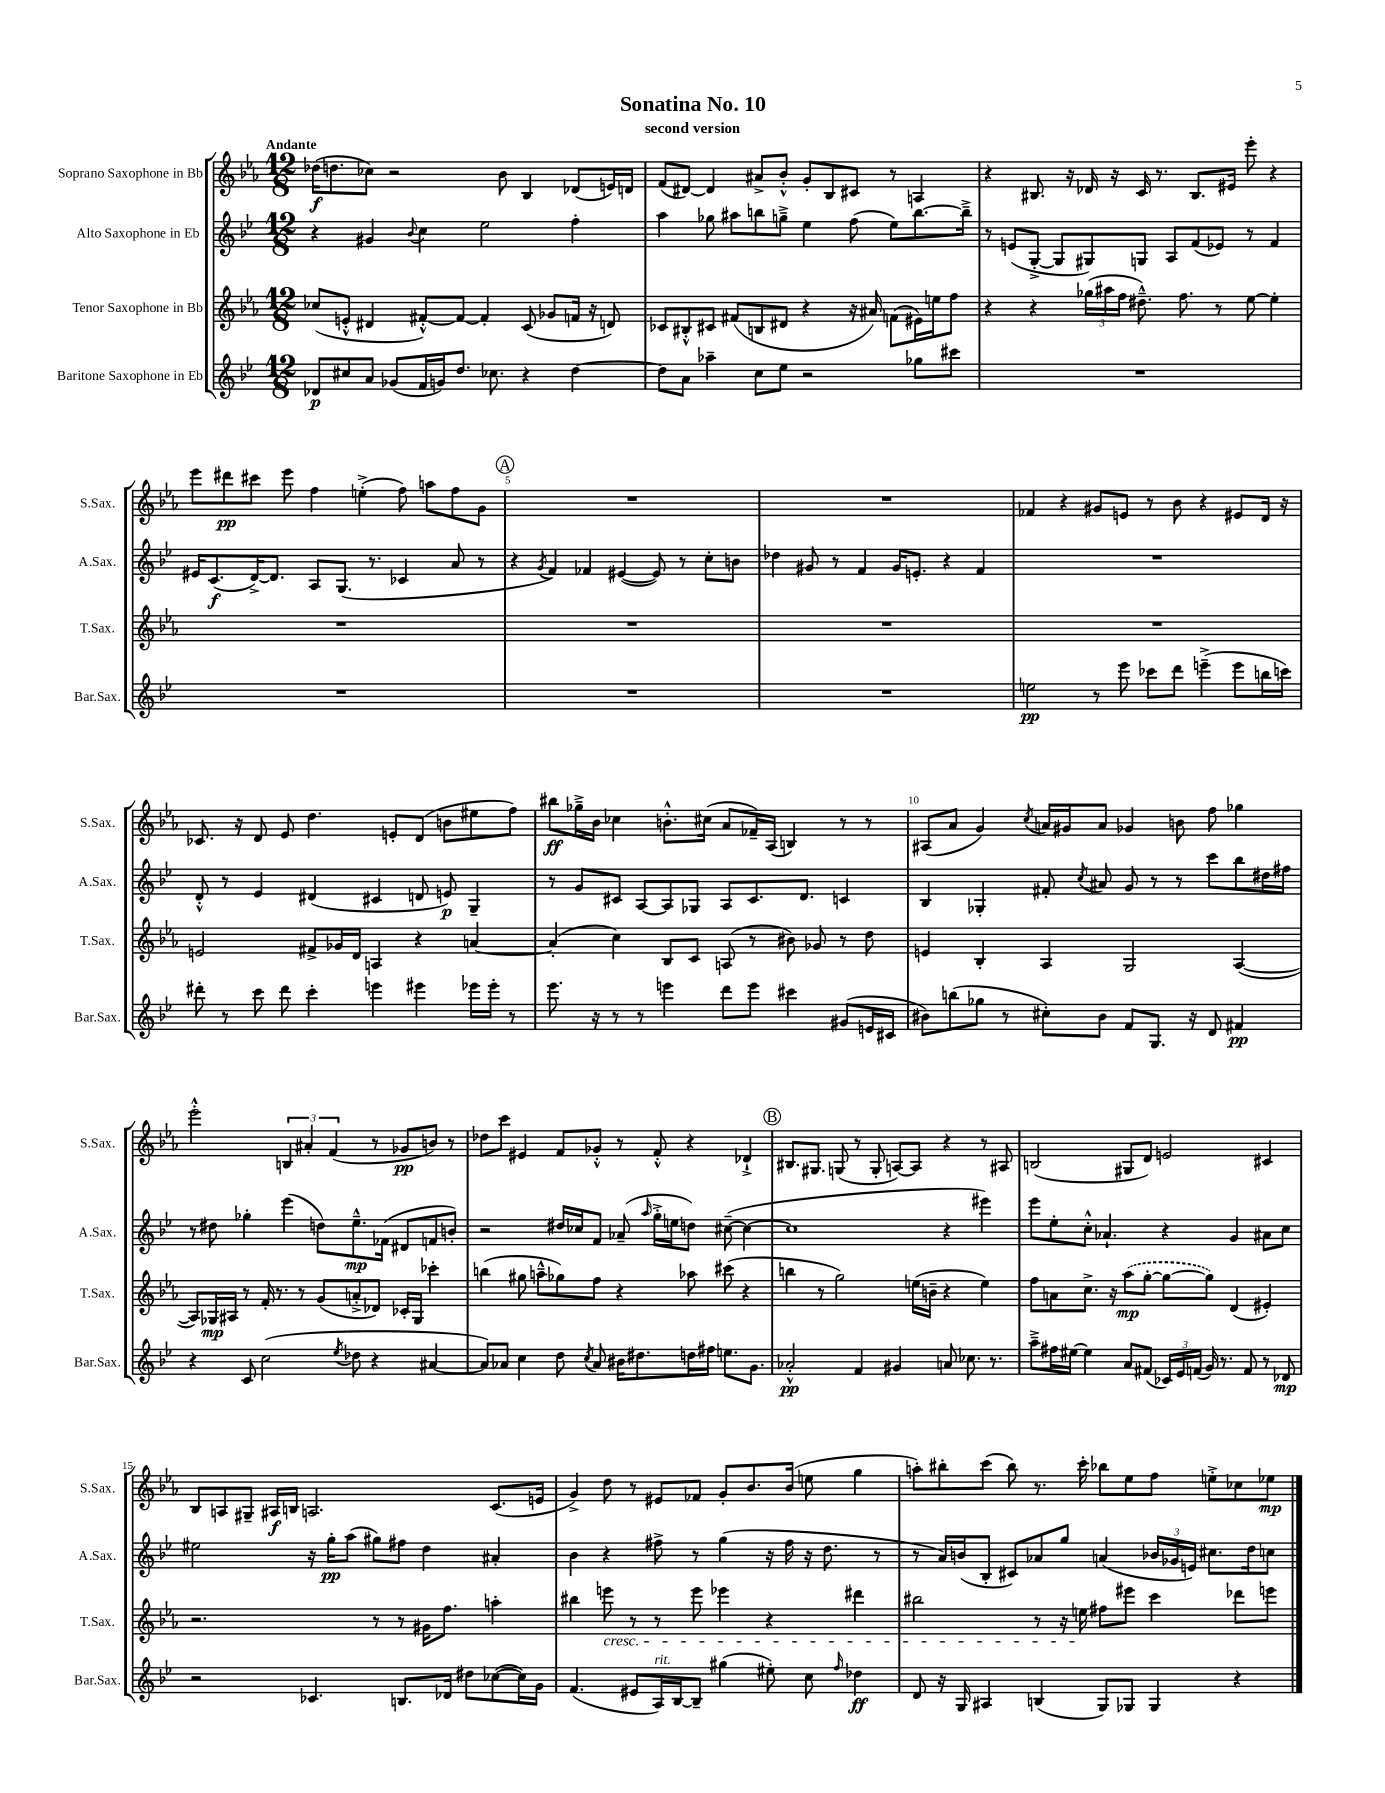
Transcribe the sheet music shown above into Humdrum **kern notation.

**kern	**kern	**kern	**kern
*staff4	*staff3	*staff2	*staff1
*clefG2	*clefG2	*clefG2	*clefG2
*k[b-e-]	*k[b-e-a-]	*k[b-e-]	*k[b-e-a-]
*M12/8	*M12/8	*M12/8	*M12/8
8d-/L	(8cc-/L	4r	(16dd-\LK
.	.	.	8.dd\
8cc#/	8e'^^/J	.	.
8a/J	4d#/	4g#/	8cc-\J)
(8g-/L	.	.	2r
.	.	8qqb-/	.
16f/L	[8f#'^^/L)	4cc\	.
16g/J)	.	.	.
8.dd/J	8f#/_J	.	.
.	4f#'/]	2ee-\	.
8.cc-\	.	.	.
.	.	.	8b-\
4r	(8c/	.	4B-/
.	8g-/L	.	.
[4dd\	16f/Jk	4ff'\	(8d-/L
.	16r	.	.
.	8d/)	.	16e/L)
.	.	.	16d/JJ
=	=	=	=
8dd\]L	8c-/L	4aa\	(8f/L
8a\J	8B#'^^/	.	[8d#/J)
4aa-~\	8c#/J	8gg-\	4d#/]
.	(8f#/L	8aa#\L	.
8cc\L	8B/	8bb\	8a#^/L
8ee-\J	8d#/J	8gg~^\J	8b-'^^/J
2r	4r	4ee-\	8g'/L
.	.	.	8B-/
.	16r	(8ff\	8c#/J
.	16a#/)	.	.
.	(8f\L	8ee-\L)	8r
8gg-\L	16e#\L)	[8.bb\	4A/
.	16ee\J	.	.
8ccc#\J	8ff\J	.	.
.	.	16bb~^\]Jk	.
=	=	=	=
1.r	4r	8r	4r
.	.	(8e/L	.
.	4r	[8G'^/J	8.B#/
.	.	8G/]L	.
.	.	.	16r
.	(24gg-\LL	8G#/)	16d-/
.	24aa#\	.	.
.	.	.	16r
.	24ff\JJ	.	.
.	8.dd#~^^\)	8G/J	16c/
.	.	.	8.r
.	.	8A/L	.
.	8.ff\	.	.
.	.	(8f/	8.B#/L
.	8r	8e-/J)	.
.	.	.	16e#/Jk
.	[8ee-\	8r	8eee-'\
.	4ee-'\]	4f/	4r
=	=	=	=
1.r	1.r	16e#/LK	8eee-\L
.	.	(8.c/	.
.	.	.	8ddd#\
.	.	[16d^/K)	8ccc#\J
.	.	8.d/]J	.
.	.	.	8eee-\
.	.	8A/L	4ff\
.	.	(8.G/J	.
.	.	.	(4ee'^\
.	.	8.r	.
.	.	4c-/	8ff\)
.	.	.	8aa\L
.	.	8a/	8ff\
.	.	8r	8g\J
=	=	=	=
1.r	1.r	4r	1.r
.	.	8qg/	.
.	.	4f/)	.
.	.	4f-/	.
.	.	([4e#/	.
.	.	8e#/])	.
.	.	8r	.
.	.	8cc'\L	.
.	.	8b\J	.
=	=	=	=
1.r	1.r	4dd-\	1.r
.	.	8g#/	.
.	.	8r	.
.	.	4f/	.
.	.	16g#/LK	.
.	.	8.e'/J	.
.	.	4r	.
.	.	4f/	.
=	=	=	=
2ee\	1.r	1.r	4f-/
.	.	.	4r
8r	.	.	8g#/L
8eee-\	.	.	8e/J
8ccc-\L	.	.	8r
8ddd\J	.	.	8b-\
(4eee~^\	.	.	4r
8eee\L	.	.	8e#/L
16bb\L	.	.	16d/Jk
16ccc\JJ)	.	.	16r
=	=	=	=
8ddd#'\	2e/	8d'^^/	8.c-/
8r	.	8r	.
.	.	.	16r
8ccc\	.	4e-/	8d/
8ddd#\	.	.	8e-/
4ccc'\	8f#^/L	(4d#/	4.dd\
.	16g-/L	.	.
.	16d/JJ	.	.
4eee\	4A/	4c#/	.
.	.	.	8e'/L
4eee#\	4r	8d/	(8d/J
.	.	8e/)	8b\L
16eee-\LL	[4a/	4G~/	8ee#\
16eee-'\JJ	.	.	.
8r	.	.	8ff\J)
=	=	=	=
8.eee-\	(4a'/]	8r	8bb#\L
.	.	8g/L	16gg-~^\L
16r	.	.	16b-\JJ
8r	4cc\)	8c#/J	4cc-\
8r	.	[8A/L	.
4eee\	8B-/L	8A/]	8.b'^^\L
.	8c/J	8G-/J	.
.	.	.	(16cc#\Jk
8ddd\L	(8A/	8A/L	8a-/L
8eee\J	8r	8.c#/	16f-~/L)
.	.	.	(16A-/JJ
4ccc#\	8b#\)	.	4B/)
.	.	8.d/J	.
.	8g-/	.	.
(8g#/L	8r	4c/	8r
16e/L	8dd\	.	8r
16c#/JJ	.	.	.
=	=	=	=
8b#\L)	4e/	4B-/	(8A#/L
(8bb\	.	.	8a-/J
8gg-\J	4B-'/	4G-'/	4g/)
8r	.	.	.
.	.	.	8qcc/
8cc#'\L)	4A-/	8f#'/	16a/LL
.	.	.	16g#/J
.	.	8qcc/	.
8b#\J	.	8a#/	8a/J
8f/L	2G/	8g/	4g-/
8.G/J	.	8r	.
.	.	8r	8b\
16r	.	.	.
8d/	.	8ccc\L	8ff\
4f#/	([4A-/	8bb-\	4gg-\
.	.	16dd#\L	.
.	.	16ff#\JJ	.
=	=	=	=
4r	8A-/]L)	8r	2eee-'^^\
.	16G-/L	8dd#\	.
.	16A#/JJ	.	.
8c/	8r	4gg-'\	.
(2cc\	16f'/	.	.
.	8.r	.	.
.	.	(4eee-\	6B/
.	8r	.	.
.	.	.	6a#'/
.	(8g/L	8dd\L)	.
.	.	.	(6f/
8qee-/	.	.	.
8dd-\	8a'^/	8.ee-~^^\	.
4r	8d-/J)	.	8r
.	.	(16f-\Jk	.
.	16c-'/LL	8d#/L	8g-/L
.	16G-/JJ	.	.
[4a#/	4ccc-'\	8f/	8b/J)
.	.	8b'/J)	8r
=	=	=	=
8a#/]L)	(4bb\	2r	8dd-\L
8a-/J	.	.	8ccc\J
4cc\	8gg#\	.	4e#/
.	8aa~^^\L	.	.
8dd\	8gg-\)	16dd#/LL	8f/L
.	.	16cc-/J	.
8qcc/	.	.	.
8a-/	8ff\J	8f/J	8g-'^^/J
16b#\LK	4r	(8a-~/	8r
8.dd#\	.	.	.
.	.	16qqaa/	.
.	.	16gg'^\LL	8f'^^/
.	.	16ee\J	.
16dd\L	8aa-\	8dd\J)	4r
16ff#\JJ	.	.	.
8.ee\L	(8ccc#\	([8cc#~\	.
.	4r	4cc#\_	4d-`^/
8.g\J	.	.	.
=	=	=	=
2a-'^^/	4bb\	1cc#]	8.B#/L
.	.	.	8.G#/J
.	8r	.	.
.	2gg\)	.	(8G/
4f/	.	.	8r
.	.	.	8G'/
4g#/	.	.	[8A/L)
.	(16ee\LL	.	8A/]J
.	16b~\JJ	.	.
8a/	4r	4r	4r
8.cc-\	.	.	.
.	4ee\)	4eee#\)	8r
8.r	.	.	.
.	.	.	8A#/
=	=	=	=
8aa~^\L	8ff\L	8eee-\L	(2B/
16ff#\L	8a\	8ee-'\	.
[16ee#\JJ	.	.	.
4ee#\]	8.cc^\J	8cc'^^\J	.
.	.	4.a-`/	.
.	16r	.	.
8a/L	(8aa-\L	.	8G#/L
(8f#/J	[8gg'\J	.	8d/J)
24c-/LL)	8gg\_L	4r	2e/
24e-/	.	.	.
(24f/JJ	.	.	.
16g/)	8gg\]J)	.	.
8.r	.	.	.
.	(4d/	4g/	.
8f/	.	.	.
8r	4e#'/)	8a#\L	4c#/
8d-/	.	8cc\J	.
=	=	=	=
2r	2.r	2ee#\	8B-/L
.	.	.	8A/
.	.	.	8G#~/J
.	.	.	16A#/LL
.	.	.	16B/JJ
4.c-/	.	16r	2.A/
.	.	16gg'\LK	.
.	.	(8aa\J	.
.	8r	8gg#\L)	.
8.B/L	8r	8ff#\J	.
.	16g#\LK	4dd\	.
16d-/Jk	8.ff\J	.	.
8dd#\L	.	.	.
([8cc-\	4aa'\	4a#'/	(8.c/L
16cc-\]L)	.	.	.
16g\JJ	.	.	16e/Jk
=	=	=	=
(4.f/	4bb#\	4b-\	4g^/)
.	8eee\	4r	8dd\
8e#/L	8r	.	8r
16A/L)	8r	8ff#^\	8e#/L
[16B-/J	.	.	.
8B-~/]J	8eee\	8r	8f-/J
(4gg#\	4eee-\	(4gg\	8g'/L
.	.	.	8.b-/
8ee#'\)	4r	16r	.
.	.	16ff#\	(16b-/Jk
8cc\	.	16r	8ee\
.	.	8.dd\	.
16qqff/	.	.	.
4dd-\	4ddd#\	.	4gg\
.	.	8r	.
=	=	=	=
8d/	2bb#\	8r	8aa'\L)
16r	.	16a/LL)	8bb#'\
16G/	.	(16b/J	.
4A#/	.	8B-'/J	(8ccc\J
.	.	8c#/L)	8bb#\)
(4B/	8r	8a-/	8.r
.	16r	8gg/J	.
.	16ee\	.	16ccc'\
8G/L)	8ff#\L	(4a/	8bb-\L
8G-/J	8eee#\J	.	8ee-\
4G-/	4ccc\	24b-/LL	8ff\J
.	.	24g-/	.
.	.	24e/JJ)	.
.	.	8.cc#\L	8ee'^\L
4r	8ddd-\L	.	8cc-\
.	.	16dd\k	.
.	8eee\J	8cc\J	8ee-\J
==	==	==	==
*-	*-	*-	*-
